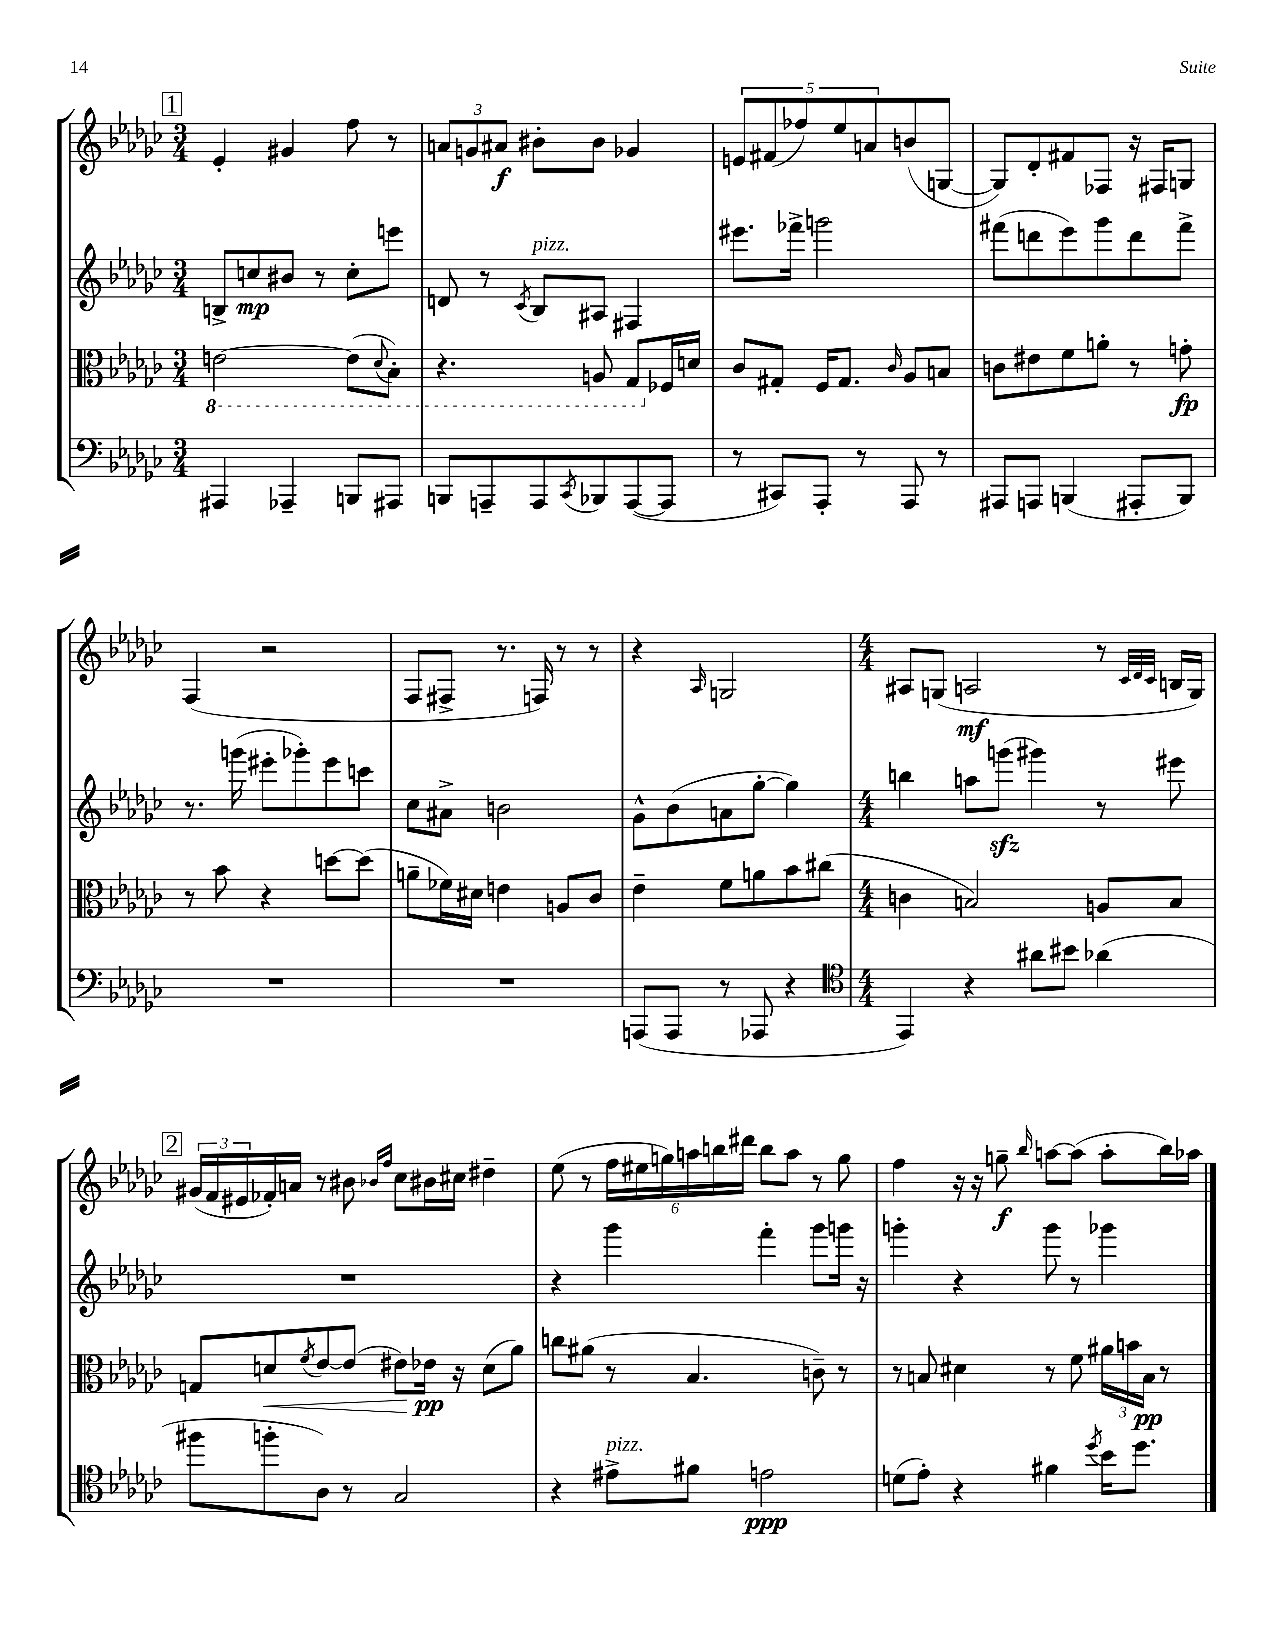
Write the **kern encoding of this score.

**kern	**kern	**kern	**kern
*staff4	*staff3	*staff2	*staff1
*clefF4	*clefC3	*clefG2	*clefG2
*k[b-e-a-d-g-c-]	*k[b-e-a-d-g-c-]	*k[b-e-a-d-g-c-]	*k[b-e-a-d-g-c-]
*M3/4	*M3/4	*M3/4	*M3/4
4AAA#	[2E	8B^	4e-'
.	.	8cc	.
4AAA-~	.	8b#	4g#
.	.	8r	.
8BBB	(8E]	8cc'	8ff
.	8qqD-	.	.
8AAA#	8BB-')	8eee	8r
=	=	=	=
8BBB	4.r	8d	12a
.	.	.	12g
8AAA~	.	8r	.
.	.	.	12a#
.	.	8qc-	.
8AAA	.	8B-	8b#'
8qCC-	.	.	.
8BBB-	8AA	8A#	8b#
([8AAA	8GG-	4F#	4g-
8AAA]	16F-	.	.
.	16d	.	.
=	=	=	=
8r	8c-	8.eee#	10e
.	.	.	(10f#
8CC#)	8G#'	.	.
.	.	16fff-^	.
.	.	.	10ff-)
8AAA-'	16F	2ggg	.
.	.	.	10ee-
.	8.G#	.	.
8r	.	.	.
.	.	.	10a
.	16qqc-	.	.
8AAA-	8A-	.	(8b
8r	8B	.	[8G
=	=	=	=
8AAA#	8c	(8fff#	8G])
8AAA	8e#	8ddd	8d-'
(4BBB	8f	8eee-)	8f#
.	8a'	8ggg-	8F-
8AAA#'	8r	8ddd	16r
.	.	.	16F#
8BBB)	8g'	8fff#^	8G
=	=	=	=
2.r	8r	8.r	(4F
.	8b-	.	.
.	.	(16ggg	.
.	4r	8eee#'	2r
.	.	8ggg-')	.
.	[8dd	8eee#	.
.	(8dd]	8ccc	.
=	=	=	=
2.r	8a~	8cc-	8F
.	16f-)	8a#^	8F#^
.	16d#	.	.
.	4e	2b	8.r
.	.	.	16F)
.	8A	.	8r
.	8c-	.	8r
=	=	=	=
(8AAA	4e-~	8g-^^	4r
8AAA	.	(8b-	.
.	.	.	16qqA-
8r	8f	8a	2G
8AAA-	8a	[8gg-'	.
4r	8b-	4gg-])	.
.	(8cc#	.	.
=	=	=	=
*clefC4	*	*	*
*M4/4	*M4/4	*M4/4	*M4/4
4EE-)	4c	4bb	8A#
.	.	.	(8G
4r	2B)	8aa	2A
.	.	(8ggg	.
8a#	.	4ggg#)	.
8b#	.	.	.
(4a-	8A	8r	8r
.	.	.	32qqc-
.	.	.	32qqd-
.	.	.	32qqc-
.	8B	8eee#	16B
.	.	.	16G)
=	=	=	=
8ff#	8G	1r	(24g#
.	.	.	24f
.	.	.	24e#
8ff'	8d	.	16f-')
.	.	.	16a
.	8qf	.	.
8A-)	[8e-	.	8r
8r	(8e-]	.	8b#
.	.	.	16qqb-
.	.	.	16qqff
2G-	8e#)	.	8cc-
.	16e-	.	16b#
.	16r	.	16cc#
.	(8d	.	4dd#~
.	8a-)	.	.
=	=	=	=
4r	8cc	4r	(8ee-
.	(8a#	.	8r
8e#^	8r	4ggg-	24ff
.	.	.	24ee#
.	.	.	24gg)
8f#	4.B-	.	24aa
.	.	.	24bb
.	.	.	24ddd#
2e	.	4fff'	8bb
.	.	.	8aa
.	8c~)	8ggg-	8r
.	8r	16ggg	8gg
.	.	16r	.
=	=	=	=
(8d	8r	4ggg'	4ff
8e-')	8B	.	.
4r	4d#	4r	16r
.	.	.	16r
.	.	.	8gg~
.	.	.	16qqbb-
4f#	8r	8ggg	[8aa
.	8f	8r	(8aa]
8qdd-	.	.	.
16b-	24a#	4ggg-	8aa'
.	24b	.	.
8.dd-	.	.	.
.	24B	.	.
.	8r	.	16bb-)
.	.	.	16aa-
==	==	==	==
*-	*-	*-	*-
